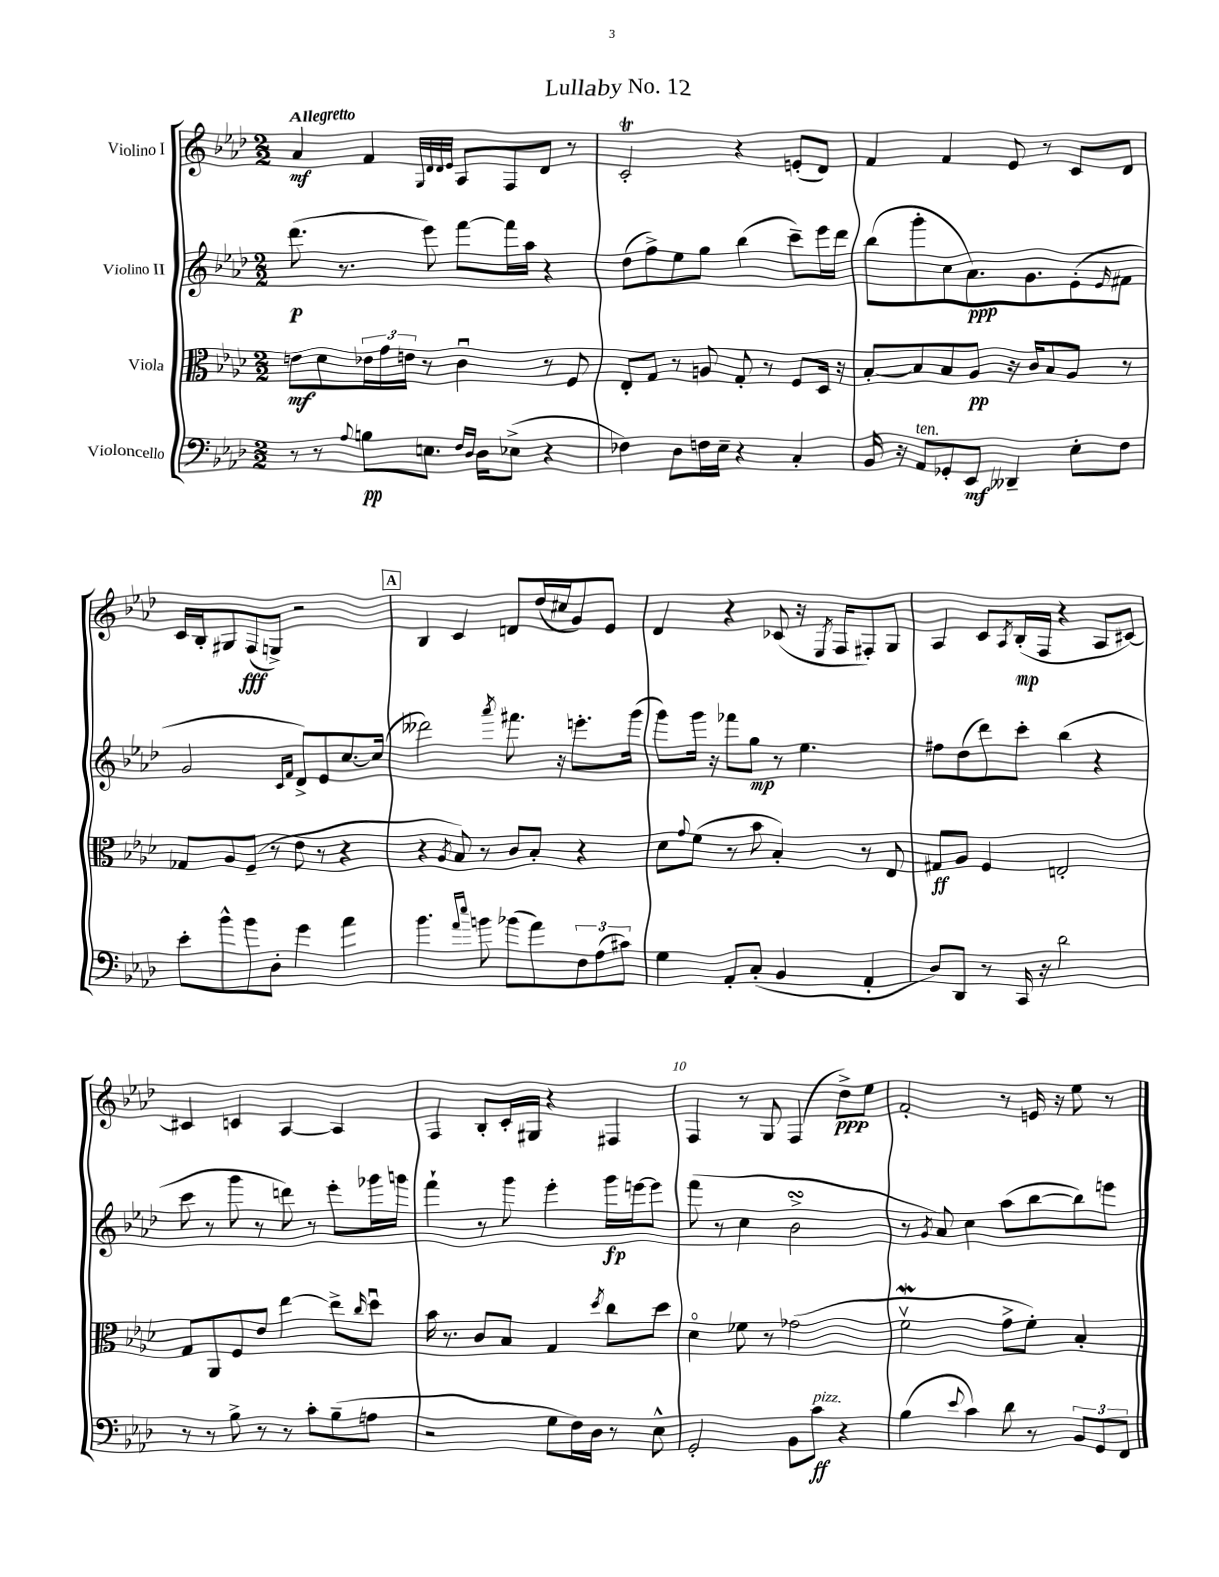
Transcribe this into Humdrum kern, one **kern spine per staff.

**kern	**kern	**kern	**kern
*staff4	*staff3	*staff2	*staff1
*clefF4	*clefC3	*clefG2	*clefG2
*k[b-e-a-d-]	*k[b-e-a-d-]	*k[b-e-a-d-]	*k[b-e-a-d-]
*M2/2	*M2/2	*M2/2	*M2/2
8r	8e	(8.ddd-	4a-
8r	8d-	.	.
.	.	8.r	.
8qqA-	.	.	.
8B	24e-	.	4f
.	24g	.	.
.	24e	.	.
8.E	8r	8eee-)	.
.	.	.	32qqG
.	.	.	32qqd-
.	.	.	32qqd-
.	.	.	32qqe-
.	4cu	[8fff	8A-
16qqF	.	.	.
16qqD-	.	.	.
16D-	.	.	.
(8E-^	.	16fff]	8F
.	.	16aa-	.
4r	8r	4r	8d-
.	8F	.	8r
=	=	=	=
4F-)	8E-'	(8dd-	2c'
.	8G	8ff^)	.
8D-	8r	8ee-	.
16F	8A	8gg	.
16E-~	.	.	.
4r	8G'	(4bb-	4r
.	8r	.	.
4C'	8F	8ccc~)	(8e'
.	16D-	16eee-	8d-)
.	16r	16ddd-	.
=	=	=	=
16BB-	[8B-'	(8bb-	4f
16r	.	.	.
8AA-	8B-]	8ggg'	.
8GG-'	8B-	8cc	4f
8EE-	8A-	8.a-)	.
4DD--~	16r	.	8e-
.	16c	8.g	.
.	8B-	.	8r
8E-'	8A-	(8e-'	8c
.	.	16qqe-	.
8F	8r	8f#	8d-
=	=	=	=
8e-'	8G-	2g	16c
.	.	.	16B-'
8b-^^	8A-	.	8G#
8b-	(8F~	.	(8F
8D-'	8r	.	8G^)
.	.	16qqc	.
.	.	16qqf	.
4g	8e-	8d-^)	2r
.	8r	8e-	.
4a-	4r	[8.cc	.
.	.	(16cc]	.
=	=	=	=
4.b-	4r	2ddd--)	4B-
.	8qA-	.	.
.	8B-)	.	4c
16qqa-	.	.	.
16qqee-	.	.	.
8b	8r	.	.
.	.	8qaaa-	.
(8b-	8c	8.fff#	8d
8a-)	8B-'	.	(16dd-
.	.	16r	16cc#
12F	4r	8.eee'	8g)
(12A-	.	.	.
.	.	.	8e-
12c#)	.	.	.
.	.	(16ggg	.
=	=	=	=
4G	8d-	8ggg)	4d-
.	8qqg	.	.
.	(8f	16ggg	.
.	.	16r	.
8AA-'	8r	8fff-	4r
(8C'	8b-	8gg	.
4BB-	4B-')	8r	(8c-
.	.	4.ee-	16r
.	.	.	8qE-
.	.	.	16F
4AA-'	8r	.	8F#')
.	8E-	.	8G
=	=	=	=
8D-)	8G#	8ff#	4A-
8DD-	8A-	(8dd-	.
8r	4F	8ddd-)	8c
.	.	.	8qA-
16CC	.	8ccc'	(16B-'
16r	.	.	16F
2d-	2E'	(4bb-	4r
.	.	4r	8A-
.	.	.	[8c#)
=	=	=	=
8r	8G	8ccc	4c#]
8r	8AA-	8r	.
8B-^	8F	8ggg	4c
8r	8e-	8r	.
8r	[4ee-	8ddd)	[4A-
8c'	.	8r	.
(8B-~	8ee-^]	8eee-'	4A-]
.	16qqcc	.	.
8A	8dd-u	16ggg-	.
.	.	16ggg	.
=	=	=	=
2r	16b-	4fff`	4F
.	8.r	.	.
.	8c	8r	8B-'
.	8B-	8ggg	16c'
.	.	.	16G#
8G	4G	4eee-'	4r
16F)	.	.	.
16D-	.	.	.
.	8qdd-	.	.
8r	8cc	16ggg	4F#
.	.	[16eee	.
8E-^^	8dd-	8eee]	.
=	=	=	=
2GG'	4d-o	(8fff	4F
.	.	8r	.
.	8f-	4cc	8r
.	8r	.	8G
8BB-	(2g-	2b-^	(4F
8c	.	.	.
4r	.	.	8dd-^)
.	.	.	8ee-
=	=	=	=
(4B-	2fv	8r	2f'
.	.	8qg	.
.	.	8a-)	.
8qqe-	.	.	.
4c)	.	4cc	.
8d-	8g^	(8aa-	8r
8r	8f')	[8bb-	16e
.	.	.	16r
12BB-	4B-'	8bb-])	8ee-
12GG	.	.	.
.	.	8eee	8r
12FF	.	.	.
==	==	==	==
*-	*-	*-	*-
